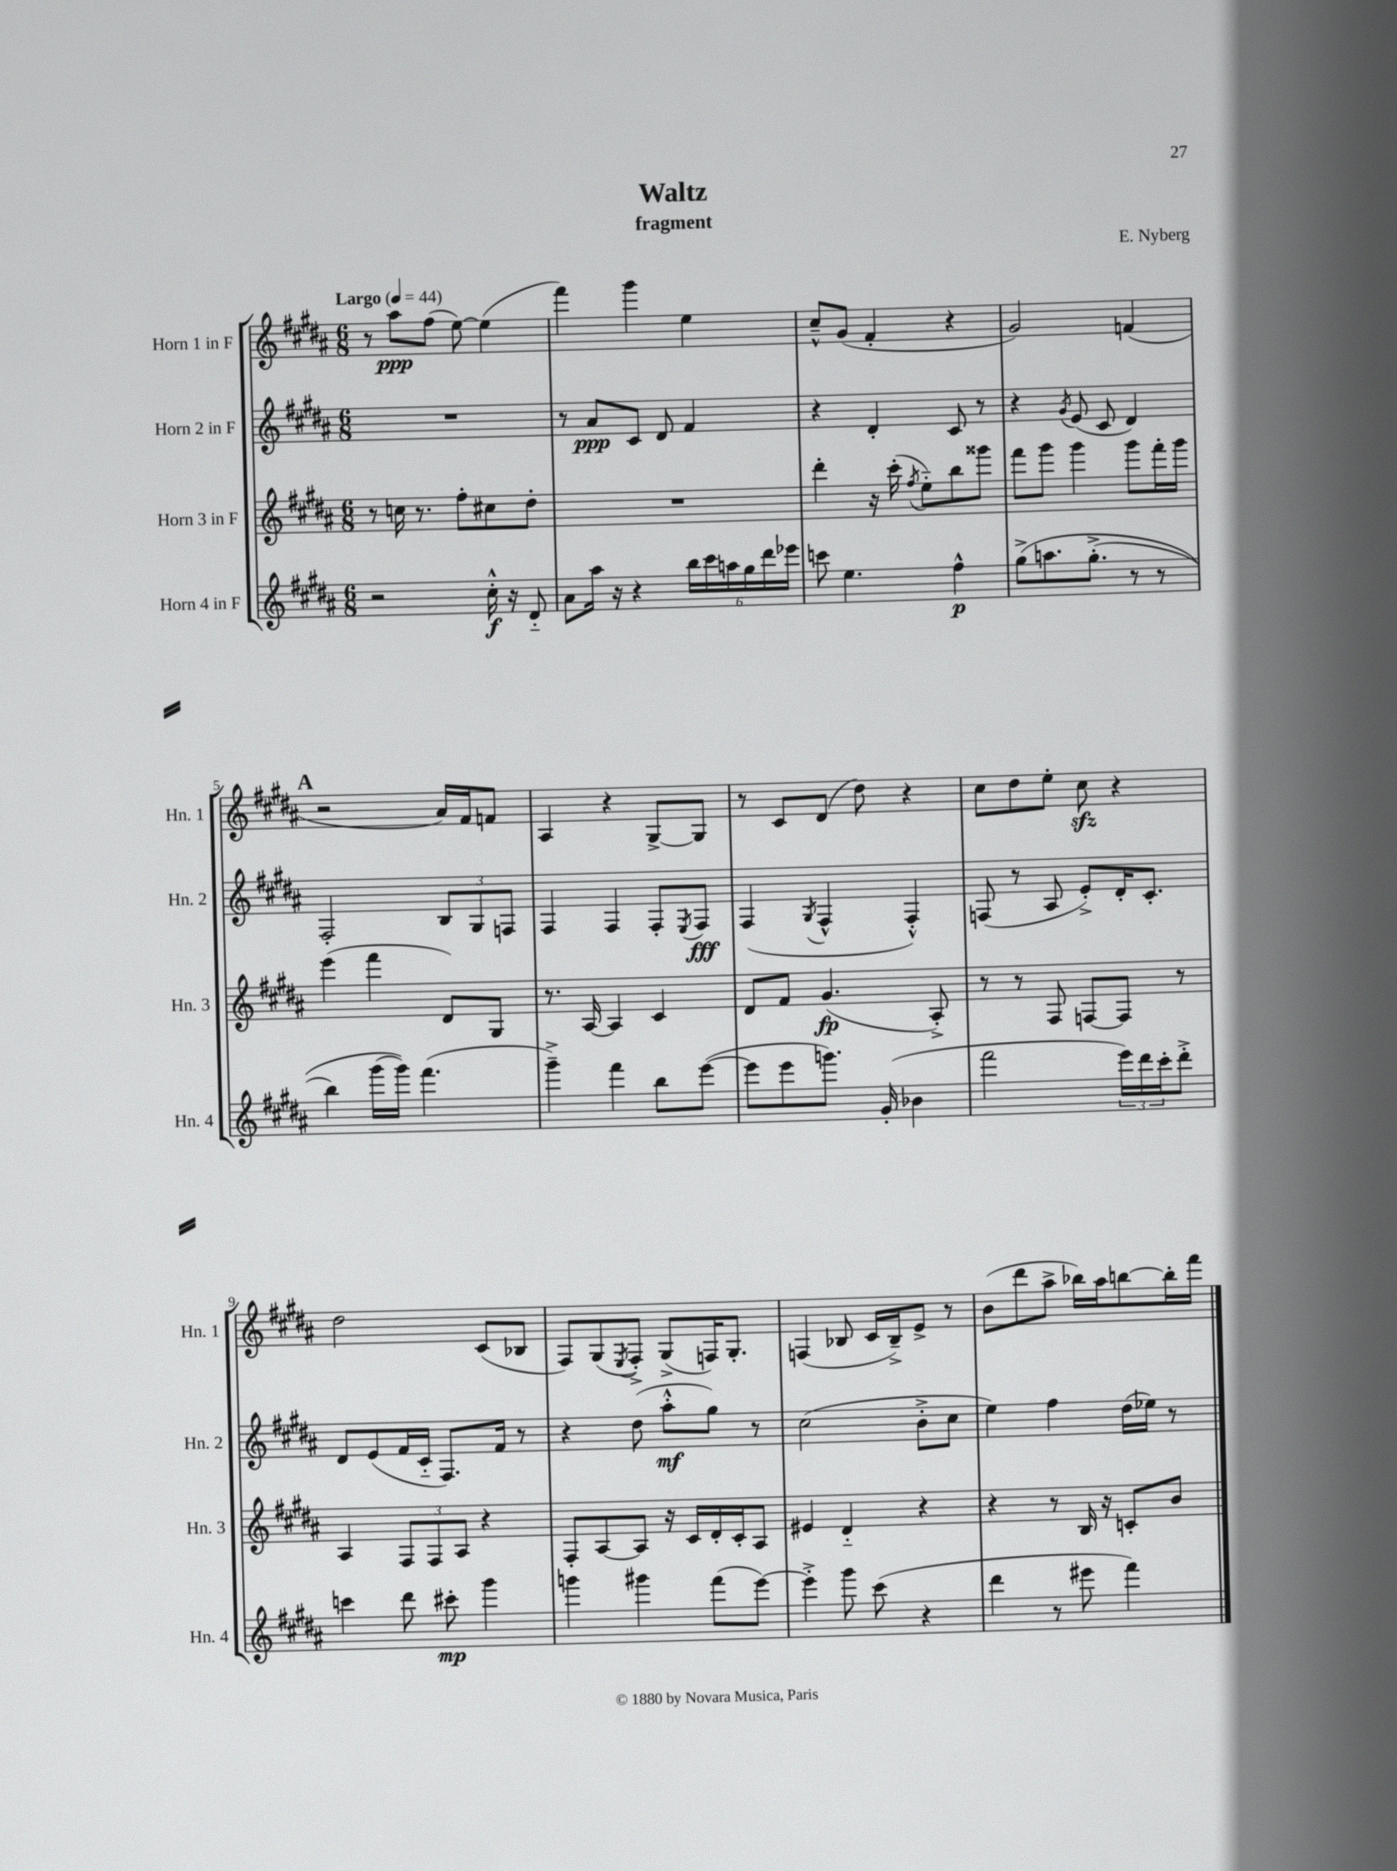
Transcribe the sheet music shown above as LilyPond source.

\header { title = "Waltz" composer = "E. Nyberg" subtitle = "fragment" }
<<
\new StaffGroup <<
\new Staff = "s0" \with { instrumentName = "Horn 1 in F" shortInstrumentName = "Hn. 1" } {
    \clef treble \key b \major \numericTimeSignature \time 6/8 \tempo "Largo" 4 = 44
    r8 ais''8\ppp fis''8( e''8~) e''4( |
    fis'''4) gis'''4 e''4 |
    cis''8---^ gis'8( fis'4-. r4 |
    gis'2) f'4( |
    \mark \markup { \bold "A" } r2 ais'16) fis'16 f'8 |
    ais4 r4 gis8~-> gis8 |
    r8 cis'8 dis'8( dis''8) r4 |
    cis''8 dis''8 e''8-. cis''8\sfz r4 |
    dis''2 cis'8( bes8 |
    fis8) gis8( \acciaccatura { e8 } fis8-.->) gis8->( f16) gis8.-. |
    f4( bes8 cis'16 bes16--->) e'8-> r8 |
    b'8( dis'''8 ais''8-> bes''16) ais''16 b''8~ b''16-. fis'''16 \bar "|." |
}
\new Staff = "s1" \with { instrumentName = "Horn 2 in F" shortInstrumentName = "Hn. 2" } {
    \clef treble \key b \major \numericTimeSignature \time 6/8
    R2. |
    r8 ais'8\ppp cis'8 dis'8 fis'4 |
    r4 dis'4-. cis'8 r8 |
    r4 \acciaccatura { gis'8 } e'8( cis'8 dis'4) |
    \mark \markup { \bold "A" } fis2-. \tuplet 3/2 { b8 gis8 f8 } |
    fis4 fis4 fis8-. \acciaccatura { e8 } fis8\fff |
    fis4( \acciaccatura { gis8 } fis4-^ fis4-.-^) |
    f8( r8 ais8 e'8-.->) dis'16-. cis'8.-. |
    dis'8 e'8( fis'16 cis'16-_ fis8.) fis'16 r8 |
    r4 dis''8( ais''8-.-^\mf gis''8) r8 |
    cis''2( b'8-.-> cis''8 |
    e''4) fis''4 dis''16( ees''16) r8 \bar "|." |
}
\new Staff = "s2" \with { instrumentName = "Horn 3 in F" shortInstrumentName = "Hn. 3" } {
    \clef treble \key b \major \numericTimeSignature \time 6/8
    r8 c''16 r8. fis''8-. cis''8 dis''8-. |
    R2. |
    dis'''4-. r16 cis'''16-.( \acciaccatura { fis''8 } e''8-_) b''8 gisis'''8 |
    fis'''8 gis'''8 gis'''4 gis'''8 fis'''16-. gis'''16 |
    \mark \markup { \bold "A" } e'''4( fis'''4 dis'8) gis8 |
    r8. ais16~ ais4 cis'4 |
    dis'8 fis'8 gis'4.\fp( ais8-.->) |
    r8 r8 fis8 f8~ f8 r8 |
    ais4 \tuplet 3/2 { fis8 fis8 ais8 } r4 |
    fis8-. ais8~ ais8 r16 cis'16 dis'16-. cis'16-. ais8 |
    eis'4 dis'4-_ r4 |
    r4 r8 b16 r16 c'8-. b'8 \bar "|." |
}
\new Staff = "s3" \with { instrumentName = "Horn 4 in F" shortInstrumentName = "Hn. 4" } {
    \clef treble \key b \major \numericTimeSignature \time 6/8
    r2 cis''16-.-^\f r16 dis'8-_ |
    ais'8 ais''16 r16 r4 \tuplet 6/4 { b''16 cis'''16 a''16 gis''16 dis'''16 ees'''16 } |
    c'''8 e''4. fis''4-^\p |
    gis''8->\( a''8. gis''8.-.->( r8 r8 |
    \mark \markup { \bold "A" } b''4) gis'''16( gis'''16)\) fis'''4.( |
    gis'''4--->) fis'''4 b''8 e'''8~( |
    e'''8 e'''8 g'''8.) gis'16-.( bes'4 |
    fis'''2 \tuplet 3/2 { e'''16) dis'''16 cis'''16-. } dis'''8-.-> |
    c'''4 dis'''8 cis'''8-.\mp gis'''4 |
    g'''4 gis'''4 fis'''8( e'''8~) |
    e'''4-.-> gis'''8 cis'''8( r4 |
    dis'''4 r8 eis'''8 fis'''4) \bar "|." |
}
>>
>>
